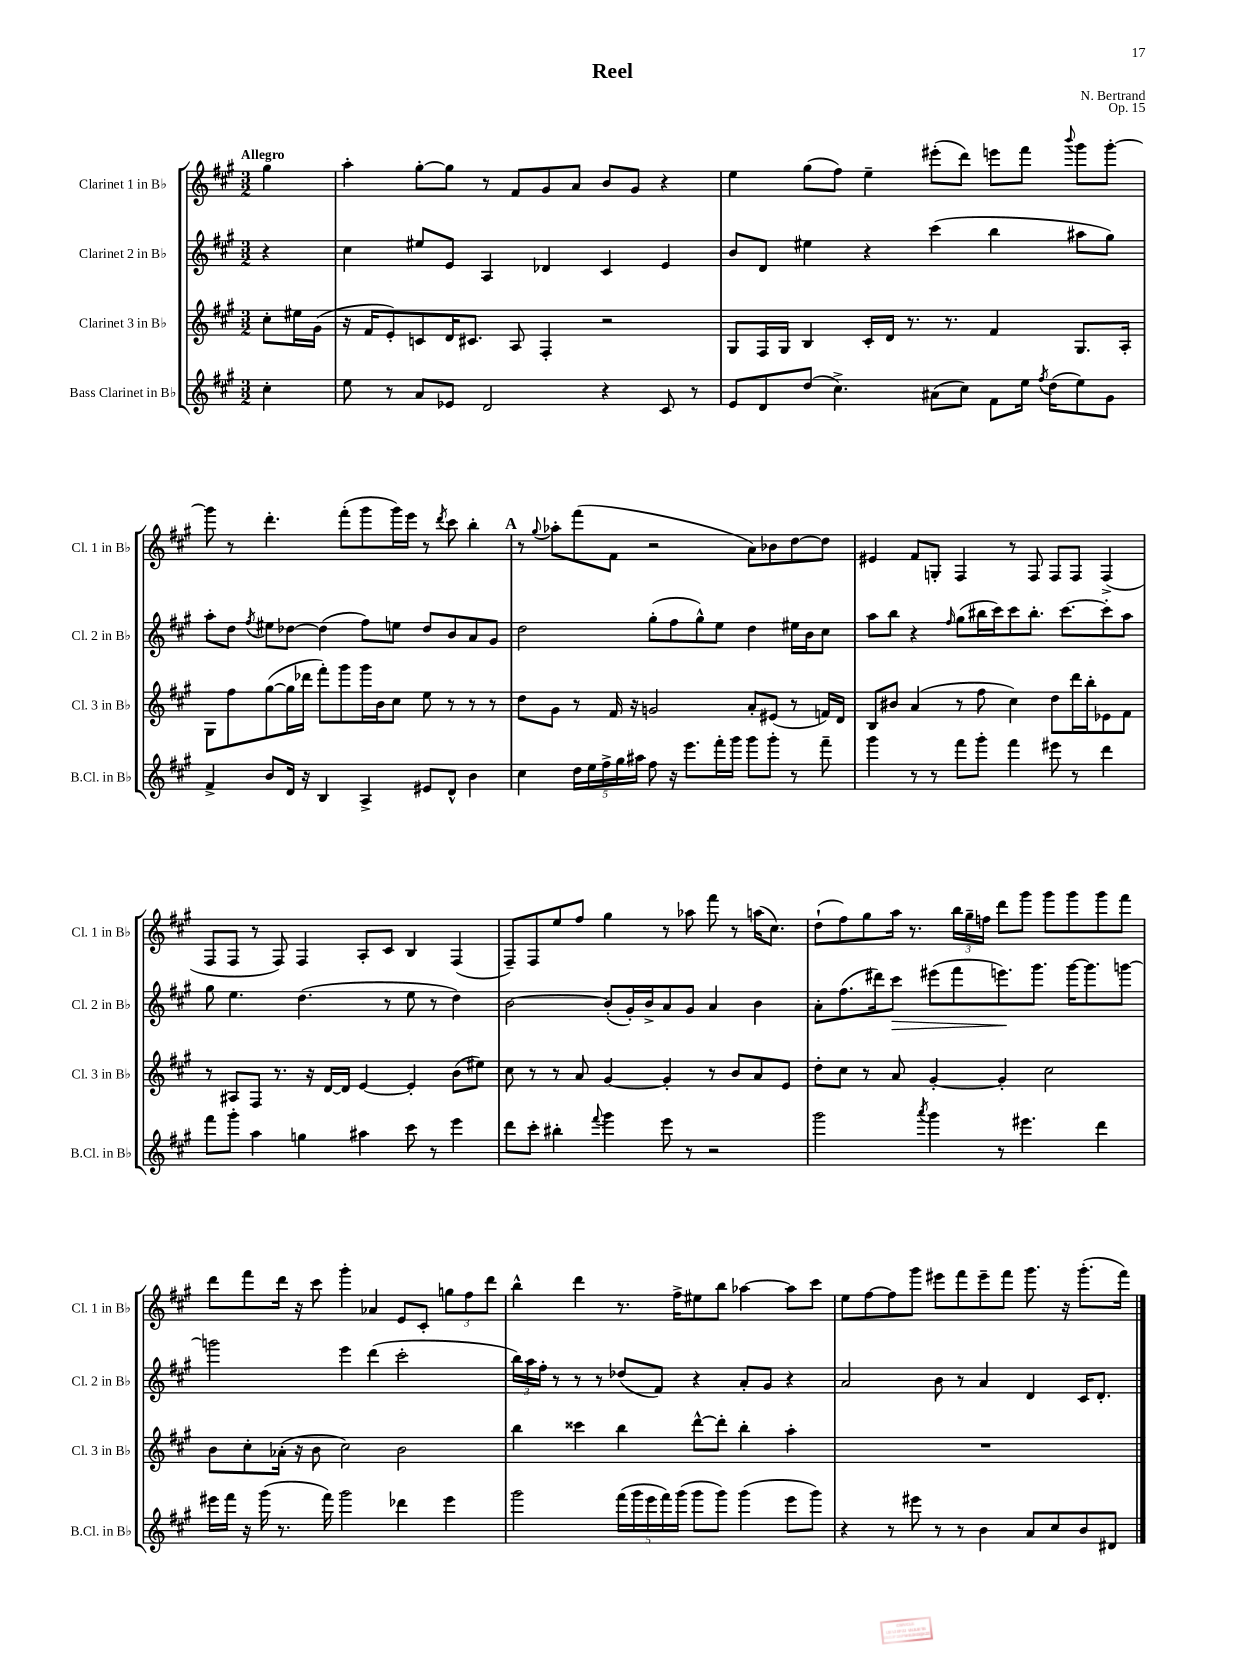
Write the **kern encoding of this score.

**kern	**kern	**kern	**kern
*staff4	*staff3	*staff2	*staff1
*clefG2	*clefG2	*clefG2	*clefG2
*k[f#c#g#]	*k[f#c#g#]	*k[f#c#g#]	*k[f#c#g#]
*M3/2	*M3/2	*M3/2	*M3/2
4cc#'\	8cc#'\L	4r	4gg#\
.	16ee#\L	.	.
.	(16g#\JJ	.	.
=	=	=	=
8ee\	16r	4cc#\	4aa'\
.	16f#/LK	.	.
8r	8e'/)	.	.
8a/L	8c/	8ee#/L	[8gg#'\L
8e-/J	16d/K	8e/J	8gg#\]J
.	8.c#/J	.	.
2d/	.	4A/	8r
.	8A/	.	8f#/L
.	4F#'/	4d-/	8g#/
.	.	.	8a/J
4r	2r	4c#/	8b/L
.	.	.	8g#/J
8c#/	.	4e/	4r
8r	.	.	.
=	=	=	=
8e/L	8G#/L	8b/L	4ee\
8d/	16F#/L	8d/J	.
.	16G#/JJ	.	.
(8dd/J	4B/	4ee#\	(8gg#\L
4.cc#^\)	.	.	8ff#\J)
.	16c#'/LL	4r	4ee~\
.	16d/JJ	.	.
.	8.r	.	.
(8a#\L	.	(4ccc#\	(8eee#'\L
.	8.r	.	.
8cc#\J)	.	.	8ddd\J)
8f#\L	4f#/	4bb\	8eee\L
16ee\Jk	.	.	8fff#\J
8qff#/	.	.	.
(16dd\LK	.	.	.
.	.	.	8qqbbb/
8ee\)	8.G#/L	8aa#\L	8ggg#\L
8g#\J	.	8gg#\J)	[8ggg#'\J
.	16A'/Jk	.	.
=	=	=	=
4f#^/	8G#\L	8aa'\L	8ggg#\]
.	8ff#\	8dd\J	8r
.	.	8qff#/	.
8b/L	([8gg#\	8ee#\L	4.ddd'\
16d/Jk	16gg#\]L	[8dd-\J	.
16r	16ddd-\JJ	.	.
4B/	8fff#'\L)	(4dd-\]	.
.	8ggg#\	.	(8fff#'\L
4A^/	16ggg#\L	8ff#\L)	8ggg#\
.	16b\J	.	.
.	8cc#\J	8ee\J	16ggg#\L)
.	.	.	16eee\JJ
8e#/L	8ee\	8dd-/L	8r
.	.	.	8qddd/
8d^^/J	8r	8b/	8ccc#\
4b\	8r	8a/	4bb'\
.	8r	8g#/J	.
=	=	=	=
4cc#\	8dd\L	2dd\	8r
.	.	.	8qqgg#/
.	8g#\J	.	8aa-'\L
20dd\LL	8r	.	(8fff#\
20ee\	.	.	.
20ff#^\	.	.	.
.	16f#/	.	8f#\J
20gg#\	.	.	.
.	16r	.	.
20aa#\JJ	.	.	.
8ff#\	2g/	(8gg#'\L	2r
16r	.	8ff#\	.
8.eee\L	.	.	.
.	.	8gg#^^\)	.
16fff#'\L	.	8ee\J	.
16ggg#\JJ	.	.	.
8ggg#\L	8a'/L	4dd\	8a\L)
8ggg#'\J	(8e#/J	.	8b-\
8r	8r	16ee#\LL	[8dd\
.	.	16b\J	.
8fff#~\	16f/LL)	8cc#\J	8dd\]J
.	16d/JJ	.	.
=	=	=	=
4ggg#\	8B/L	8aa\L	4e#/
.	8b#/J	8bb\J	.
8r	(4a/	4r	8f#/L
8r	.	.	8G'/J
.	.	16qqff#/	.
8fff#\L	8r	(8gg#\L	4F#/
8ggg#'\J	8ff#\	16bb#\L	.
.	.	16ccc#\J)	.
4fff#\	4cc#\)	8ccc#\	8r
.	.	8.bb#'\J	8F#/
8eee#\	8dd\L	.	8F#/L
.	.	[8.ccc#\L	.
8r	16ddd\L	.	8F#/J
.	16bb'\J	.	.
4ddd\	8e-\	8ccc#'\]	(4F#^/
.	8f#\J	8aa\J	.
=	=	=	=
8fff#\L	8r	8gg#\	8F#/L
8ggg#'\J	8A#/L	4.ee\	8F#/J
4aa\	8F#/J	.	8r
.	8.r	.	8F#/)
4gg\	.	(4.dd\	4F#/
.	16r	.	.
.	[16d/LL	.	.
.	16d/]JJ	.	.
4aa#\	[4e/	.	8A'/L
.	.	8r	8c#/J
8ccc#\	4e'/]	8ee\	4B/
8r	.	8r	.
4eee\	(8b\L	4dd\)	(4F#/
.	8ee#\J)	.	.
=	=	=	=
8ddd\L	8cc#\	[2b\	8F#~/L)
8ccc#'\J	8r	.	8F#/
4bb#'\	8r	.	8ee/
.	8a/	.	8ff#/J
8qqfff#/	.	.	.
4ggg#\	[4g#/	(8b'/]L	4gg#\
.	.	16g#'/L)	.
.	.	16b^/J	.
8eee\	4g#'/]	8a/	8r
8r	.	8g#/J	8aa-\
2r	8r	4a/	8fff#\
.	8b/L	.	8r
.	8a/	4b\	(16aa\LK
.	.	.	8.cc#\J)
.	8e/J	.	.
=	=	=	=
2ggg#\	8dd'\L	8a'\L	(8dd`\L
.	8cc#\J	(8.ff#\	8ff#\)
.	8r	.	8gg#\
.	.	16ddd#\k)	.
.	8a/	8ccc#\J	16aa\Jk
.	.	.	8.r
8qaaa/	.	.	.
4ggg#\	[4g#'/	(8eee#\L	.
.	.	8fff#\	24bb\LL
.	.	.	24gg#~\
.	.	.	24ff\JJ
8r	4g#'/]	8.eee\)	8ddd\L
4.eee#\	.	.	8ggg#\J
.	.	8.ggg#\J	.
.	2cc#\	.	8ggg#\L
.	.	[16ggg#\LK	8ggg#\
.	.	8.ggg#\]	.
4ddd\	.	.	8ggg#\
.	.	[8ggg\J	8fff#\J
=	=	=	=
16eee#\LL	8b\L	2ggg\]	8ddd\L
16fff#\JJ	.	.	.
16r	8cc#'\	.	8fff#\
(16ggg#\	.	.	.
8.r	(16a-'\Jk	.	16ddd\Jk
.	16r	.	16r
.	8b\	.	8ccc#\
16fff#\)	.	.	.
2ggg#\	2cc#\)	4eee\	4ggg#'\
.	.	(4ddd\	4a-/
4ddd-\	2b\	2ccc#'\	8e/L
.	.	.	8c#'/J
4eee#\	.	.	12gg\L
.	.	.	12ff#\
.	.	.	12ddd\J
=	=	=	=
2ggg#\	4bb\	24bb\LL)	4bb^^\
.	.	24aa\	.
.	.	24ff#'\JJ	.
.	.	8r	.
.	4ccc##\	8r	4ddd\
.	.	8r	.
(20fff#\LL	4bb\	(8dd-/L	8.r
20ggg#\	.	.	.
20eee\	.	.	.
.	.	8f#/J)	.
20fff#\)	.	.	.
.	.	.	16ff#^\LK
(20ggg#\JJ	.	.	.
8ggg#\L	[8ddd^^\L	4r	8ee#\
8ggg#\J)	8ddd'\]J	.	8bb\J
(4ggg#\	4bb'\	8a'/L	[4aa-\
.	.	8g#/J	.
8eee\L	4aa'\	4r	8aa-\]L
8ggg#\J)	.	.	8ccc#\J
=	=	=	=
4r	1.r	2a/	8ee\L
.	.	.	[8ff#\
8r	.	.	8ff#\]
8eee#\	.	.	8ggg#\J
8r	.	8b\	8eee#\L
8r	.	8r	8fff#\
4b\	.	4a/	8eee#~\
.	.	.	8fff#\J
8a/L	.	4d/	8.ggg#\
8cc#/	.	.	.
.	.	.	16r
8b/	.	16c#/LK	(8.ggg#'\L
.	.	8.d'/J	.
8d#/J	.	.	.
.	.	.	16fff#\Jk)
==	==	==	==
*-	*-	*-	*-
